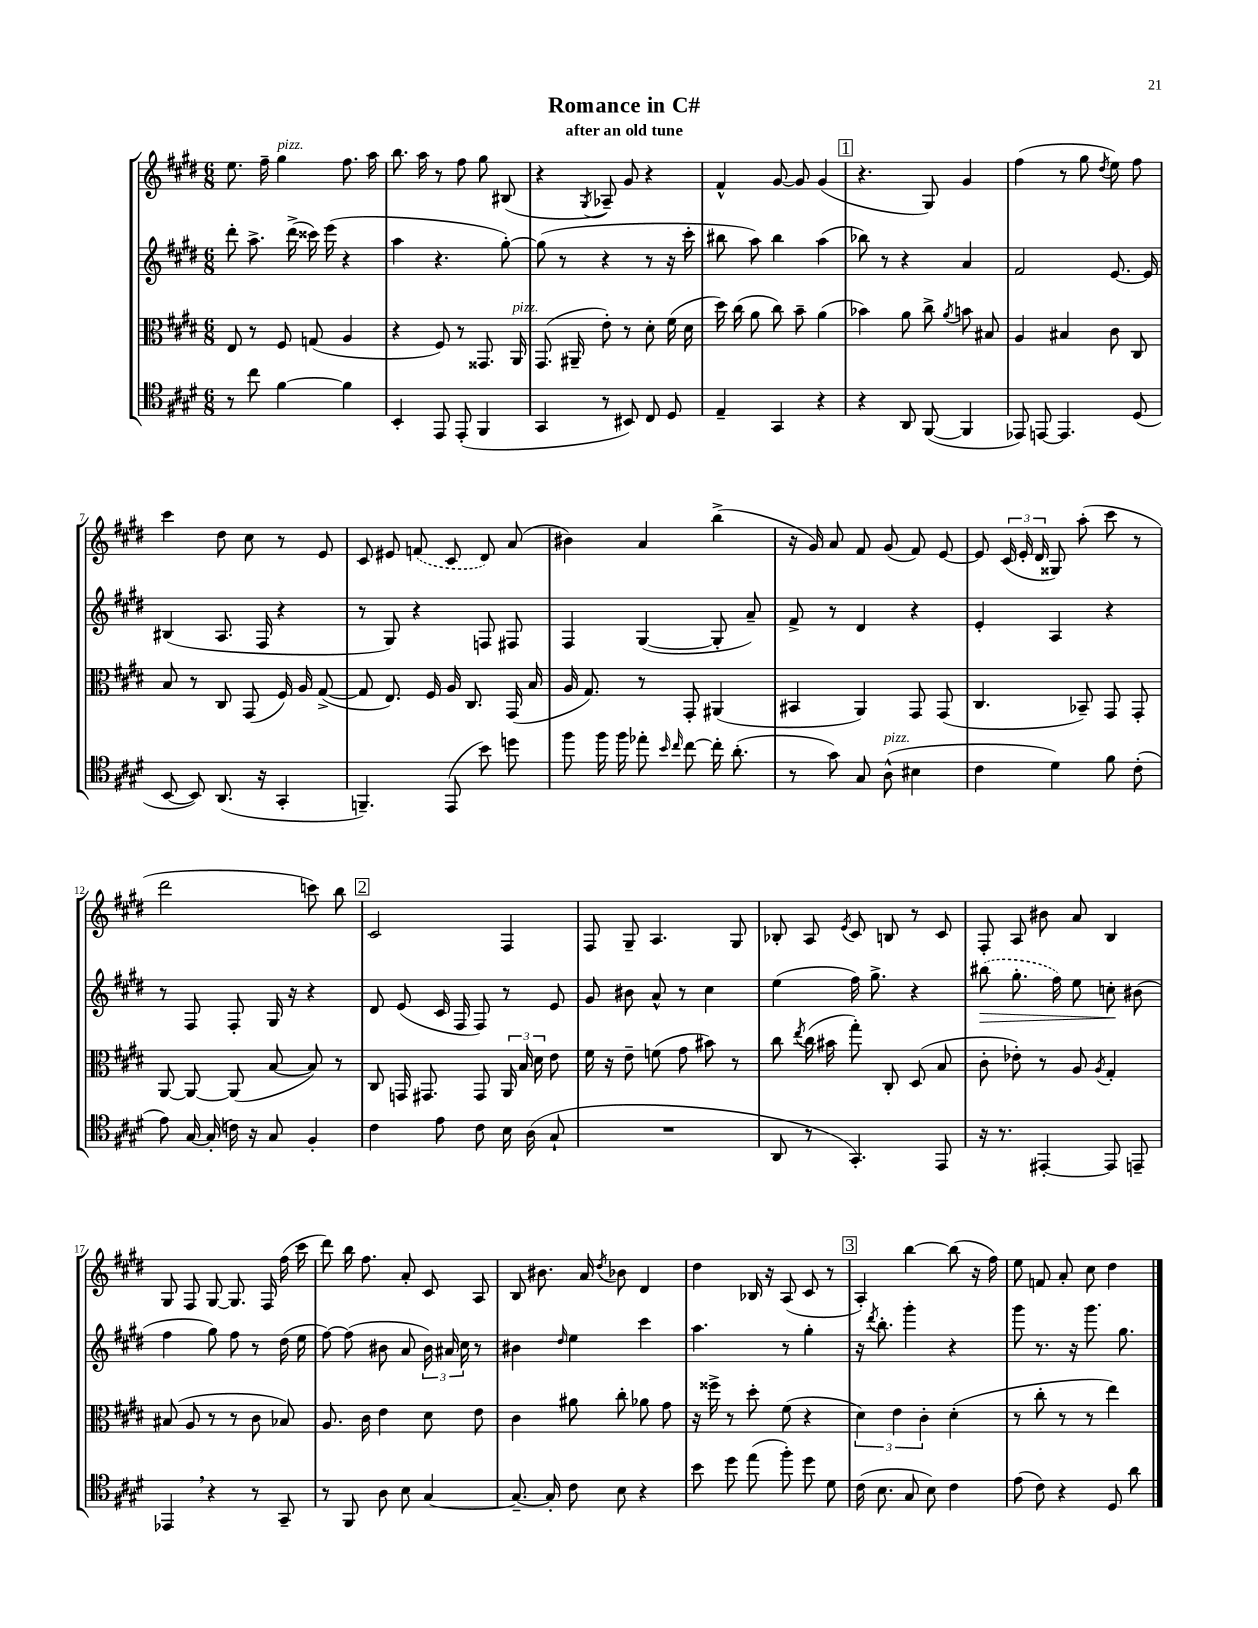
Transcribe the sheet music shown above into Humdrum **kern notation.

**kern	**kern	**kern	**dynam	**kern
*part4	*part3	*part2	*part2	*part1
*staff4	*staff3	*staff2	*staff2	*staff1
*clefC4	*clefC3	*clefG2	*	*clefG2
*k[f#c#g#d#]	*k[f#c#g#d#]	*k[f#c#g#d#]	*	*k[f#c#g#d#]
*M6/8	*M6/8	*M6/8	*	*M6/8
=1	=1	=1	=1	=1
8r	8E/	8ddd#'\	.	8.ee\
8cc#\	8r	8.aa^\	.	.
.	.	.	.	16ff#~\
!	!	!	!	!LO:TX:a:i:t=pizz.
[4f#\	8F#/	.	.	4gg#\
.	.	(16ddd#^\	.	.
.	(8Gn/	16ccc##X\)	.	.
.	.	(16eee\	.	.
4f#\]	4A/	4r	.	8.ff#\
.	.	.	.	16aa\
=2	=2	=2	=2	=2
4BB'/	4r	4aa\	.	8.bb\
.	.	.	.	16aa\
8EE/	8F#/)	4.r	.	8r
(8EE'/	8r	.	.	8ff#\
4FF#/	8.GG##X/	.	.	8gg#\
.	.	[8gg#'\)	.	(8B#X/
!	!LO:TX:a:i:t=pizz.	!	!	!
.	16AA/	.	.	.
=3	=3	=3	=3	=3
4GG#/	(8.GG#/	(8gg#\]	.	4r
.	.	8r	.	.
.	16AA#X~/	.	.	.
.	.	.	.	8qG#/
8r	8e'\)	4r	.	8A-X~/)
8BB#X/)	8r	.	.	8g#/
8C#/	8d#'\	8r	.	4r
8D#/	(16f#\	16r	.	.
.	16d#\	16ccc#'\	.	.
=4	=4	=4	=4	=4
4E~/	16dd#\)	8bb#X\	.	4f#^^/
.	(16cc#\	.	.	.
.	8a\	8aa\)	.	.
4GG#/	8cc#\)	4bb#\	.	[8g#/
.	8b~\	.	.	8g#/]
4r	(4a\	(4aa\	.	(4g#/
!!LO:REH:place=s1:t=1
=5	=5	=5	=5	=5
4r	4b-X\)	8bb-X\)	.	4.r
.	.	8r	.	.
8AA/	8a\	4r	.	.
([8FF#/	8cc#^\	.	.	8G#/)
.	8qa/	.	.	.
4FF#/]	8bn\	4a/	.	4g#/
.	8B#X/	.	.	.
=6	=6	=6	=6	=6
8EE-X/)	4A/	2f#/	.	(4ff#\
[8EEn/	.	.	.	.
4.EE/]	4B#X/	.	.	8r
.	.	.	.	8gg#\
.	.	.	.	8qdd#/
.	8c#\	[8.e/	.	8ee\)
(8D#/	8C#/	.	.	8ff#\
.	.	16e/]	.	.
!!LO:LB:g=z
=7	=7	=7	=7	=7
[8BB/	8B/	(4B#X/	.	4ccc#\
8BB/])	8r	.	.	.
(8.AA/	8C#/	8.A/	.	8dd#\
.	(8GG#/	.	.	8cc#\
16r	.	16F#/	.	.
4GG#'/	16F#/)	4r	.	8r
.	16A/	.	.	.
.	([8G#^/	.	.	8e/
=8	=8	=8	=8	=8
4.FFn~/)	8G#/]	8r	.	8c#/
.	8.E/)	8G#/)	.	8e#X/
.	.	4r	.	(8fn/
.	16F#/	.	.	.
(8EE/	16A/	.	.	8c#/
.	8.C#/	.	.	.
8b\)	.	8Fn/	.	8d#/)
8ddn\	(16GG#/	8F#X/	.	(8a/
.	16B/	.	.	.
=9	=9	=9	=9	=9
8ff#\	16A/	4F#/	.	4b#X\)
.	8.G#/)	.	.	.
16ff#\	.	.	.	.
16ff#\	.	.	.	.
8ee-X'\	8r	([4G#/	.	4a/
16qqb/	.	.	.	.
16qqcc#/	.	.	.	.
[8cc#\	8GG#'/	.	.	.
16cc#'\]	(4AA#X/	8G#'/]	.	(4bb^\
(8.a'\	.	.	.	.
.	.	8a~/)	.	.
=10	=10	=10	=10	=10
8r	4BB#X/	8f#^/	.	16r
.	.	.	.	16g#/)
8g#\)	.	8r	.	8a/
8G#/	4AA/)	4d#/	.	8f#/
!LO:TX:a:i:t=pizz.	!	!	!	!
(8A^^\	.	.	.	(8g#/
4B#X\	8GG#/	4r	.	8f#/)
.	(8GG#/	.	.	[8e/
=11	=11	=11	=11	=11
4c#\	4.C#/	4e'/	.	8e/]
.	.	.	.	(24c#/
.	.	.	.	24e'/
.	.	.	.	24d#/
4d#\)	.	4A/	.	8G##X/)
.	8BB-X~/)	.	.	(8aa'\
8f#\	8GG#/	4r	.	8ccc#\
(8c#'\	8GG#'/	.	.	8r
!!LO:LB:g=z
=12	=12	=12	=12	=12
8e\)	[8AA/	8r	.	2ddd#\
[16G#/	8AA/_	8F#/	.	.
(16G#'/]	.	.	.	.
16cn\)	(8AA/]	8F#'/	.	.
16r	.	.	.	.
8G#/	[8B/	16G#/	.	.
.	.	16r	.	.
4F#'/	8B/])	4r	.	8cccn\)
.	8r	.	.	8bb\
!!LO:REH:place=s1:t=2
=13	=13	=13	=13	=13
4c#\	8C#/	8d#/	.	2c#/
.	16GGn/	(8e/	.	.
.	8.GG#X/	.	.	.
8e\	.	16c#/	.	.
.	.	16F#/	.	.
8c#\	8GG#/	8F#/)	.	.
16B\	24AA/	8r	.	4F#/
.	24B/	.	.	.
(16A\	.	.	.	.
.	24d#\	.	.	.
8G#`/	8e\	8e/	.	.
=14	=14	=14	=14	=14
2.r	16f#\	8g#/	.	8F#/
.	16r	.	.	.
.	8e~\	8b#X\	.	8G#~/
.	(8fn\	8a^^/	.	4.A/
.	8g#\	8r	.	.
.	8b#X\)	4cc#\	.	.
.	8r	.	.	8G#/
=15	=15	=15	=15	=15
8AA/	8cc#\	(4ee\	.	8B-X'/
.	8qee/	.	.	.
8r	(16cc#\	.	.	8A/
.	16b#X\	.	.	.
.	.	.	.	8qe/
4.GG#'/)	8gg#'\)	16ff#\)	.	8c#/
.	.	8.gg#^\	.	.
.	8C#'/	.	.	8Bn/
.	(8D#/	4r	.	8r
8EE/	8B/	.	.	8c#/
=16	=16	=16	=16	=16
!	!	!	!LO:HP:b	!
16r	8c#'\	(8bb#X\	>	8F#'/
8.r	.	.	.	.
.	8e-X'\)	8.gg#'\	.	8A/
[4EE#X'/	8r	.	.	8b#X\
.	.	16ff#\)	.	.
.	8A/	8ee\	.	8a/
.	8qA/	.	.	.
8EE#/]	4G#'/	8ccn'\	.	4B/
8EEn~/	.	(8b#X\	]	.
!!LO:LB:g=z
=17	=17	=17	=17	=17
4EE-X,/	(8B#X/	4ff#\	.	8G#/
.	8A/	.	.	8F#/
4r	8r	8gg#\)	.	[8G#/
.	8r	8ff#\	.	8.G#/]
8r	8c#\	8r	.	.
.	.	.	.	16F#/
8GG#~/	8B-X/)	(16dd#\	.	(16ff#\
.	.	16ee\	.	16ccc#\
=18	=18	=18	=18	=18
8r	8.A/	[8ff#\)	.	8ddd#\)
8FF#/	.	(8ff#\]	.	16bb\
.	16c#\	.	.	8.ff#\
8A\	4e\	8b#X\	.	.
8B\	.	8a/	.	8a'/
[4G#/	8d#\	24b#\)	.	8c#/
.	.	24a#X/	.	.
.	.	24cc#\	.	.
.	8e\	8r	.	8A/
=19	=19	=19	=19	=19
8.G#~/_	4c#\	4b#X\	.	8B/
.	.	.	.	8.b#X\
16G#'/]	.	.	.	.
.	.	16qqdd#/	.	.
8c#\	8a#X\	4ee\	.	.
.	.	.	.	16a/
.	.	.	.	8qdd#/
8B\	8cc#'\	.	.	8b-X\
4r	8a-X\	4ccc#\	.	4d#/
.	8g#\	.	.	.
=20	=20	=20	=20	=20
8b\	16r	4.aa\	.	4dd#\
.	16ff##X^\	.	.	.
8dd#\	8r	.	.	.
(8ee\	8dd#'\	.	.	16B-X/
.	.	.	.	16r
8ff#'\)	(8f#\	8r	.	(8A/
8dd#\	4r	4gg#'\	.	8c#/
8d#\	.	.	.	8r
!!LO:REH:place=s1:t=3
=21	=21	=21	=21	=21
(16c#\	6d#\)	16r	.	4A'/)
.	.	8qddd#/	.	.
8.B\	.	8.bb'\	.	.
.	6e\	.	.	.
8G#/	.	4ggg#'\	.	[4bb\
.	6c#'\	.	.	.
8B\)	.	.	.	.
4c#\	(4d#'\	4r	.	(8bb\]
.	.	.	.	16r
.	.	.	.	16ff#\)
=22	=22	=22	=22	=22
(8e\	8r	8ggg#\	.	8ee\
8c#\)	8cc#'\	8.r	.	8fn/
4r	8r	.	.	8a'/
.	.	16r	.	.
.	8r	8.ggg#\	.	8cc#\
8D#/	4ee\)	.	.	4dd#\
.	.	8.gg#\	.	.
8a\	.	.	.	.
==	==	==	==	==
*-	*-	*-	*-	*-
